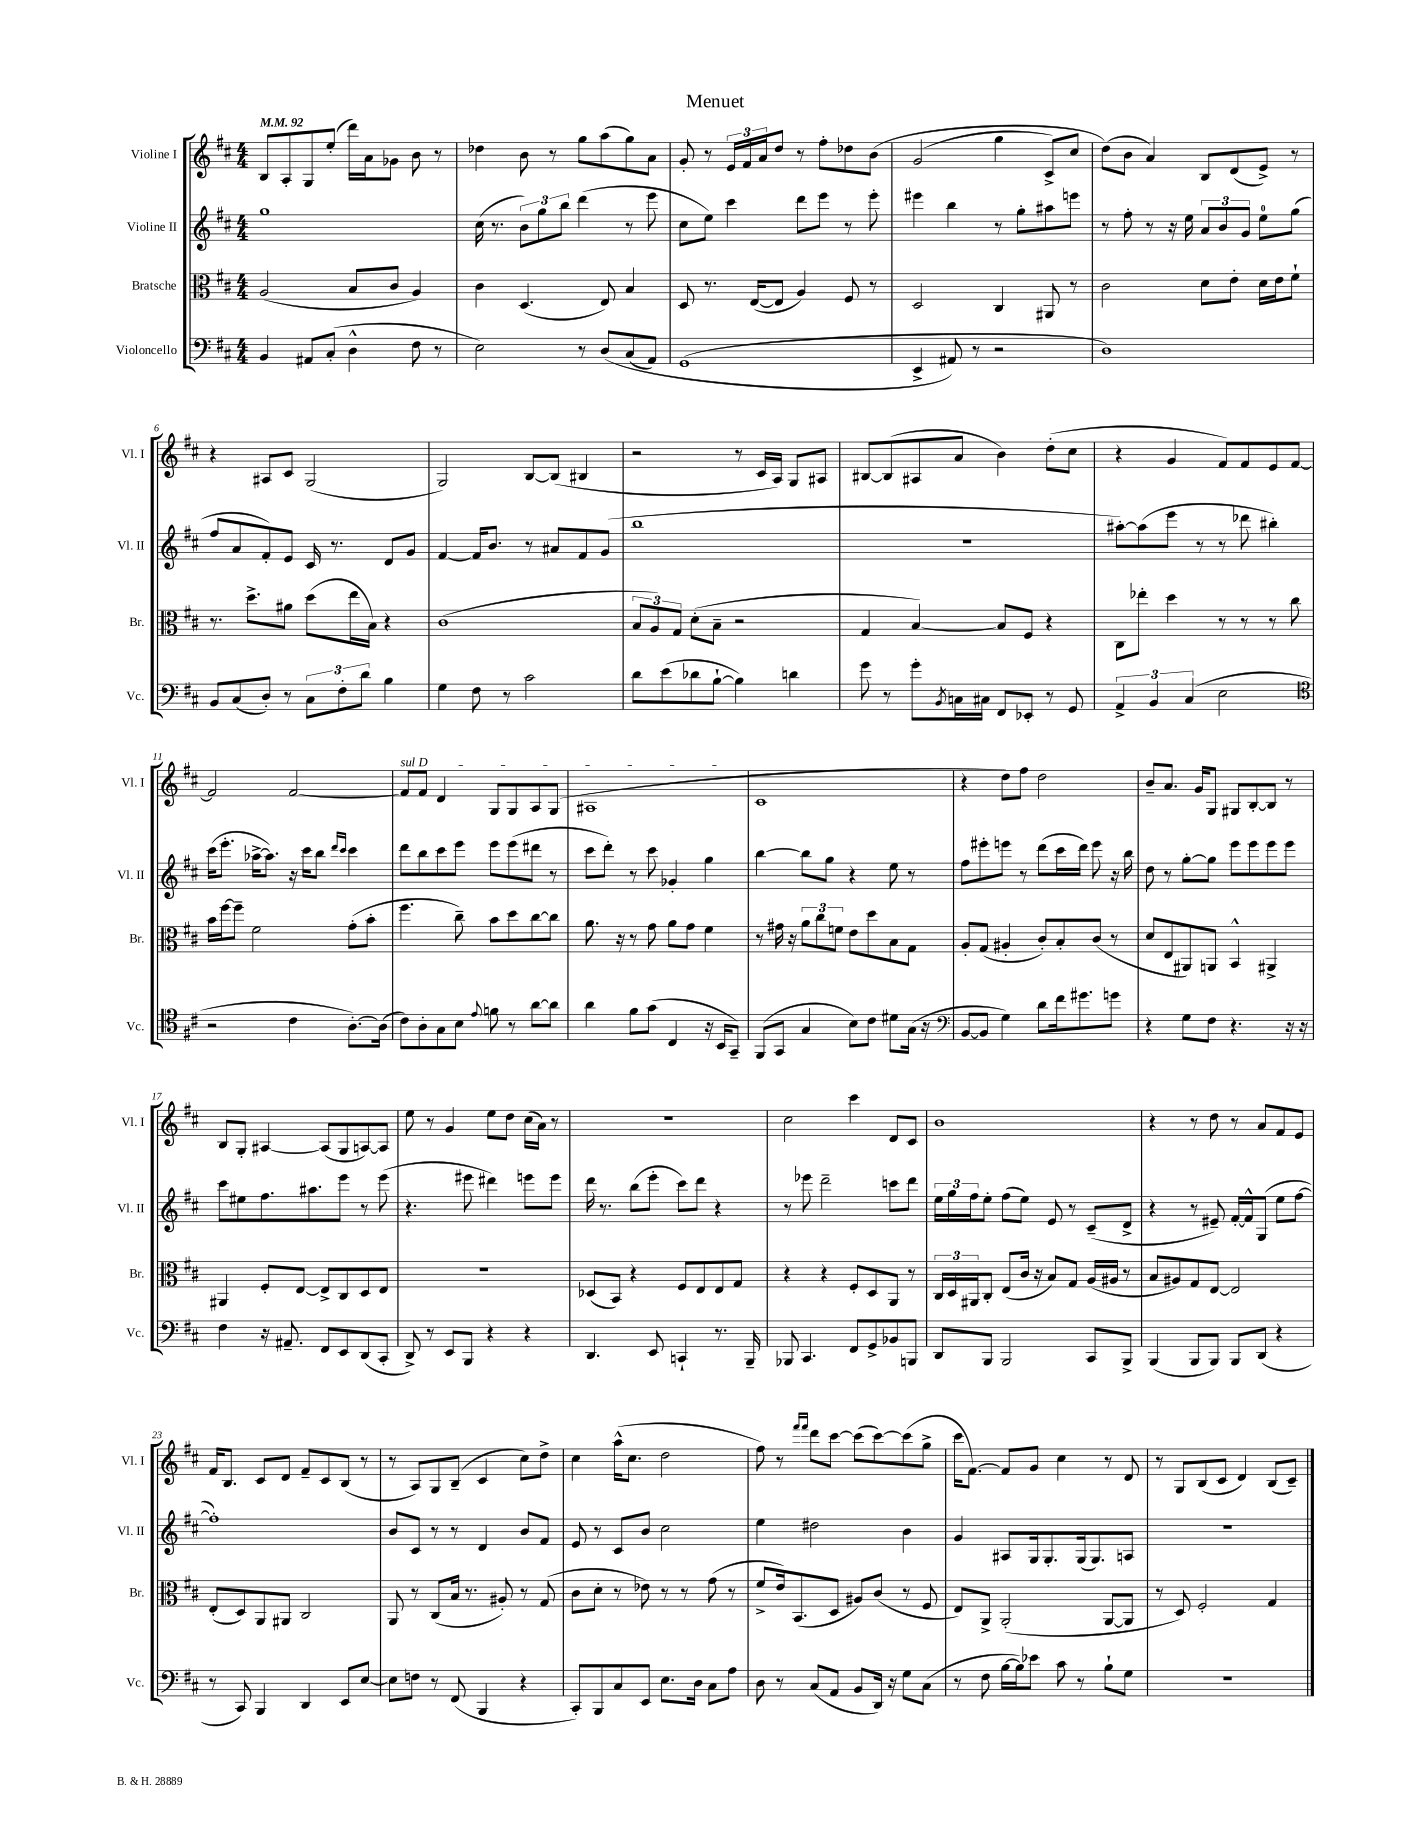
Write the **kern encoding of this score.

**kern	**kern	**kern	**kern
*part4	*part3	*part2	*part1
*staff4	*staff3	*staff2	*staff1
*I"Violoncello	*I"Bratsche	*I"Violine II	*I"Violine I
*I'Vc.	*I'Br.	*I'Vl. II	*I'Vl. I
*clefF4	*clefC3	*clefG2	*clefG2
*k[f#c#]	*k[f#c#]	*k[f#c#]	*k[f#c#]
*M4/4	*M4/4	*M4/4	*M4/4
*MM92	*MM92	*MM92	*MM92
=1	=1	=1	=1
4BB/	(2A/	1gg	8B/L
.	.	.	8A'/
8AA#X/L	.	.	8G/
(8C#'/J	.	.	(8ee'/J
4D^^\	8B/L	.	16ddd\LL)
.	.	.	16a\J
.	8c#/J	.	8g-X\J
8F#\	4A/)	.	8b\
8r	.	.	8r
=2	=2	=2	=2
2E\)	4c#\	(16cc#\	4dd-X\
.	.	8.r	.
.	(4.D/	12b\L)	8b\
.	.	12gg\	.
.	.	.	8r
.	.	12bb\J	.
8r	.	(4ddd\	8gg\L
(8D/L	8E/)	.	(8aa\
(8C#/	4B/	8r	8gg\)
8AA/J)	.	8eee\	8a\J
=3	=3	=3	=3
(1GG	8D/	8cc#\L	8g'/
.	8.r	8ee\J)	8r
.	.	4ccc#\	24e/LL
.	.	.	24f#/
.	([16E/KL	.	.
.	.	.	24a/J
.	8E/J]	.	8dd/J
.	4A/)	8ddd\L	8r
.	.	8eee\J	8ff#'\L
.	8F#/	8r	8dd-X\
.	8r	8eee'\	(8b\J
=4	=4	=4	=4
4EE^/	2D/	4eee#X\	(2g/
8AA#X/)	.	4bb\	.
8r	.	.	.
2r	4C#/	8r	4gg\
.	.	8gg'\L	.
.	8AA#X/	8aa#X\	8c#^/L)
.	8r	8eeen\J	8cc#/J
=5	=5	=5	=5
1D)	2c#\	8r	(8dd\L)
.	.	8ff#'\	8b\J
.	.	8r	4a/)
.	.	16r	.
.	.	16ee\	.
.	8d\L	12a/L	8B/L
.	.	12b/	.
.	8e'\J	.	(8d/
.	.	12g/J	.
.	16d\LL	8ee\L	8e^/J)
.	16e\J	.	.
.	8f#`\J	(8gg\J	8r
!!LO:LB:g=z
=6	=6	=6	=6
8BB/L	8.r	8ff#/L	4r
(8C#/	.	8a/	.
.	8.dd^\L	.	.
8D'/J)	.	8f#'/)	8A#X/L
8r	8a#X\J	8e/J	8c#/J
12C#\L	(8dd\L	16c#/	(2G/
.	.	8.r	.
12F#'\	.	.	.
.	16ee\L	.	.
12d\J	.	.	.
.	16B\JJ)	.	.
4B\	4r	8d/L	.
.	.	8g/J	.
=7	=7	=7	=7
4G\	(1c#	[4f#/	2G/)
8F#\	.	16f#/KL]	.
.	.	8.b/J	.
8r	.	.	.
2c#\	.	8r	[8B/L
.	.	8a#X/L	(8B/J]
.	.	8f#/	4B#X/
.	.	(8g/J	.
=8	=8	=8	=8
8d\L	12B/L	1bb	2r
.	12A/)	.	.
(8e\	.	.	.
.	12G/J	.	.
8d-X\	(8d'\L	.	.
[8B`\J	8B~\J	.	.
4B\])	2r	.	8r
.	.	.	16c#/LL
.	.	.	16A/JJ)
4dn\	.	.	8G/L
.	.	.	8A#X/J
=9	=9	=9	=9
8g\	4G/	1r	[8B#X/L
8r	.	.	(8B#/]
8g'\L	[4B/)	.	8A#X/
8qBB/	.	.	.
16Cn\L	.	.	8a/J
16C#X\JJ	.	.	.
8FF#/L	8B/L]	.	4b\)
8EE-X'/J	8F#/J	.	.
8r	4r	.	(8dd'\L
8GG/	.	.	8cc#\J
=10	=10	=10	=10
6AA^/	8C#\L	[8aa#X'\L)	4r
.	8ee-X'\J	(8aa#\]	.
6BB/	.	.	.
.	4dd\	8eee\J	4g/
(6C#/	.	.	.
.	.	8r	.
2E\	8r	8r	8f#/L)
.	8r	8ddd-X\	8f#/
.	8r	4bb#X'\)	8e/
.	8cc#\	.	[8f#/J
!!LO:LB:g=z
=11	=11	=11	=11
*clefC4	*	*	*
2r	16b\LL	(16ccc#\KL	2f#/]
.	[16ff#\J	8.eee'\J	.
.	8ff#~\J]	.	.
.	2f#\	[16aa-X^\KL	.
.	.	8.aa-\J])	.
4c#\	.	16r	[2f#/
.	.	16ccc#\KL	.
.	.	8bb\J	.
.	.	16qqddd/LL	.
.	.	16qqccc#/JJ	.
[8.A'\L)	(8g'\L	4ccc#\	.
.	8b'\J	.	.
(16A\Jk]	.	.	.
=12	=12	=12	=12
!	!	!	!LO:TX:a:i:t=sul D
8c#\L)	4.ff#\	8ddd\L	8f#/L]
8A'\	.	8bb\	8f#/J
8G\	.	8ccc#\	4d/
8B\J	8cc#~\)	8eee\J	.
8qqe/	.	.	.
8fn\	8b\L	8eee\L	8G/L
8r	8dd\	(8eee\	8G/
[8a\L	[8cc#\	8ddd#X\J	8A/
8a\J]	8cc#\J]	8r	(8G/J
=13	=13	=13	=13
4a\	8.a\	8ccc#\L	1A#X
.	.	8ddd'\J)	.
.	16r	.	.
8f#\L	8r	8r	.
(8g\J	8g\	8ccc#\	.
4C#/	8a\L	4g-X'/	.
.	8g\J	.	.
16r	4f#\	4gg\	.
16BB/KL	.	.	.
8GG~/J)	.	.	.
=14	=14	=14	=14
(8FF#/L	8r	[4bb\	1c#
8GG/J	16g#X\	.	.
.	16r	.	.
4G/	12a\L	8bb\L]	.
.	12cc#\	.	.
.	.	8gg\J	.
.	12fn\J	.	.
8B\L)	8e\L	4r	.
8c#\J	8dd\	.	.
8d#X\L	8B\	8ee\	.
(16G\Jk	8G\J	8r	.
16r	.	.	.
=15	=15	=15	=15
*clefF4	*	*	*
[8BB/L	8A'/L	8ff#\L	4r
8BB/J]	(8G/J	8eee#X'\	.
4G\)	4A#X'/	8eeen\J	8dd\L)
.	.	8r	8ff#\J
8d\L	8c#'/L)	(8ddd\L	2dd\
16f#\k	8B'/	16ccc#\L	.
8.g#X\	.	16ddd\JJ)	.
.	(8c#/J	8eee\	.
8gn\J	8r	16r	.
.	.	16bb\	.
=16	=16	=16	=16
4r	8d/L	8dd\	8b~/L
.	8E/	8r	8.a/J
8G\L	8AA#X/)	[8gg'\L	.
.	.	.	16g/KL
8F#\J	8AAn/J	8gg\J]	8G/J
4.r	4BB^^/	8eee\L	8G#X/L
.	.	8eee\	[8B'/
.	4AA#X^/	8eee\	8B/J]
16r	.	8eee\J	8r
16r	.	.	.
!!LO:LB:g=z
=17	=17	=17	=17
4F#\	4AA#X/	8ccc#\L	8B/L
.	.	8ee#X\	8G'/J
16r	8F#'/L	8.ff#\	[4A#X/
8.AA#X~/	.	.	.
.	[8E/J	.	.
.	.	8.aa#X\	.
8FF#/L	8E^/L]	.	(8A#/L]
8EE/	8C#/	8eee\J	8G/
(8DD/	8D/	8r	[8An/)
8CC#'/J	8E/J	(8eee\	8A/J]
=18	=18	=18	=18
8DD^/)	1r	4.r	8ee\
8r	.	.	8r
8EE/L	.	.	4g/
8BBB/J	.	8eee#X\	.
4r	.	4ddd#X\)	8ee\L
.	.	.	8dd\J
4r	.	8eeen\L	(16cc#\LL
.	.	.	16a\JJ)
.	.	8eee\J	8r
=19	=19	=19	=19
4.DD/	(8D-X/L	16ddd\	1r
.	.	8.r	.
.	8BB/J)	.	.
.	4r	(8bb\L	.
8EE/	.	8eee'\J	.
4CCn`/	8F#/L	8ccc#\L)	.
.	8E/	8ddd\J	.
8.r	8E/	4r	.
.	8G/J	.	.
16BBB~/	.	.	.
=20	=20	=20	=20
8BBB-X/	4r	8r	2cc#\
4.CC#/	.	8eee-X\	.
.	4r	2ddd~\	.
8FF#/L	8F#'/L	.	4ccc#\
8GG^/	8D/	.	.
8BB-X/	8AA/J	8cccn\L	8d/L
8BBBn/J	8r	8ddd\J	8c#/J
=21	=21	=21	=21
8DD/L	24C#/LL	24ee\LL	1b
.	24D/	24gg\	.
.	24AA#X/J	24ff#\J	.
8BBB/J	8C#'/J	8ee'\J	.
2BBB/	(8E/L	(8ff#\L	.
.	16c#/Jk	8ee\J)	.
.	16r	.	.
.	8B/L)	8e/	.
.	8G/J	8r	.
8CC#/L	(16A/LL	(8c#~/L	.
.	16A#X/JJ	.	.
8BBB^/J	8r	8d^/J	.
=22	=22	=22	=22
(4BBB/	8B/L	4r	4r
.	8A#X/)	.	.
8BBB/L	8G/	8r	8r
8BBB/J)	[8E/J	8e#X~/)	8dd\
8BBB/L	2E/]	[16f#'/LL	8r
.	.	16f#^^/J]	.
(8DD/J	.	(8G/J	8a/L
4r	.	8ee\L	8f#/
.	.	[8ff#\J	8e/J
!!LO:LB:g=z
=23	=23	=23	=23
8r	(8E'/L	1ff#'])	16f#/KL
.	.	.	8.B/J
8CC#/)	8D/)	.	.
4BBB/	8AA/	.	8c#/L
.	8AA#X/J	.	8d/J
4DD/	2C#/	.	8f#~/L
.	.	.	8c#/
8EE/L	.	.	(8B/J
[8E/J	.	.	8r
=24	=24	=24	=24
8E\L]	8AA/	8b/L	8r
8Fn\J	8r	8c#/J	8A/L)
8r	(8C#/L	8r	8G/
(8FF#/	16B/Jk	8r	(8B~/J
.	8.r	.	.
4BBB/	.	4d/	4c#/
.	8A#X'/)	.	.
4r	8r	8b/L	8cc#\L)
.	(8G/	8f#/J	8dd^\J
=25	=25	=25	=25
8CC#'/L)	8c#\L	8e/	4cc#\
8BBB/	8d'\J	8r	.
8C#/	8r	8c#/L	(16aa^^\KL
.	.	.	8.cc#\J
8EE/J	8e-X\)	8b/J	.
8.E\L	8r	2cc#\	2dd\
.	8r	.	.
16D\Jk	.	.	.
8C#\L	(8g\	.	.
8A\J	8r	.	.
=26	=26	=26	=26
8D\	8f#^/L	4ee\	8ff#\)
8r	16e/k)	.	8r
.	(8.BB/	.	.
.	.	.	16qqfff#/LL
.	.	.	16qqfff#/JJ
(8C#/L	.	2dd#X\	8ddd\L
8AA/J	8D/J	.	[8ccc#\J
8BB/L	8A#X/L)	.	(8ccc#\L]
16DD/Jk)	(8c#/J	.	[8ccc#\)
16r	.	.	.
8G\L	8r	4b\	(8ccc#\]
(8C#\J	8F#/	.	8gg^\J
=27	=27	=27	=27
8r	8E/L)	4g/	16ccc#\KL
.	.	.	[8.f#\J)
8F#\	8AA^/J	.	.
[16B\LL	(2AA'/	8A#X/L	8f#/L]
16B\J])	.	.	.
8e-X\J	.	16G/k	8g/J
.	.	8.G'/	.
8c#\	.	.	4cc#\
8r	.	(16G/k	.
.	.	8.G/)	.
8B`\L	[8AA/L	.	8r
8G\J	8AA/J]	8An/J	8d/
=28	=28	=28	=28
1r	8r	1r	8r
.	8D/)	.	8G/L
.	2F#'/	.	(8B/
.	.	.	8c#/J
.	.	.	4d/)
.	4G/	.	(8B/L
.	.	.	8c#~/J)
==	==	==	==
*-	*-	*-	*-
